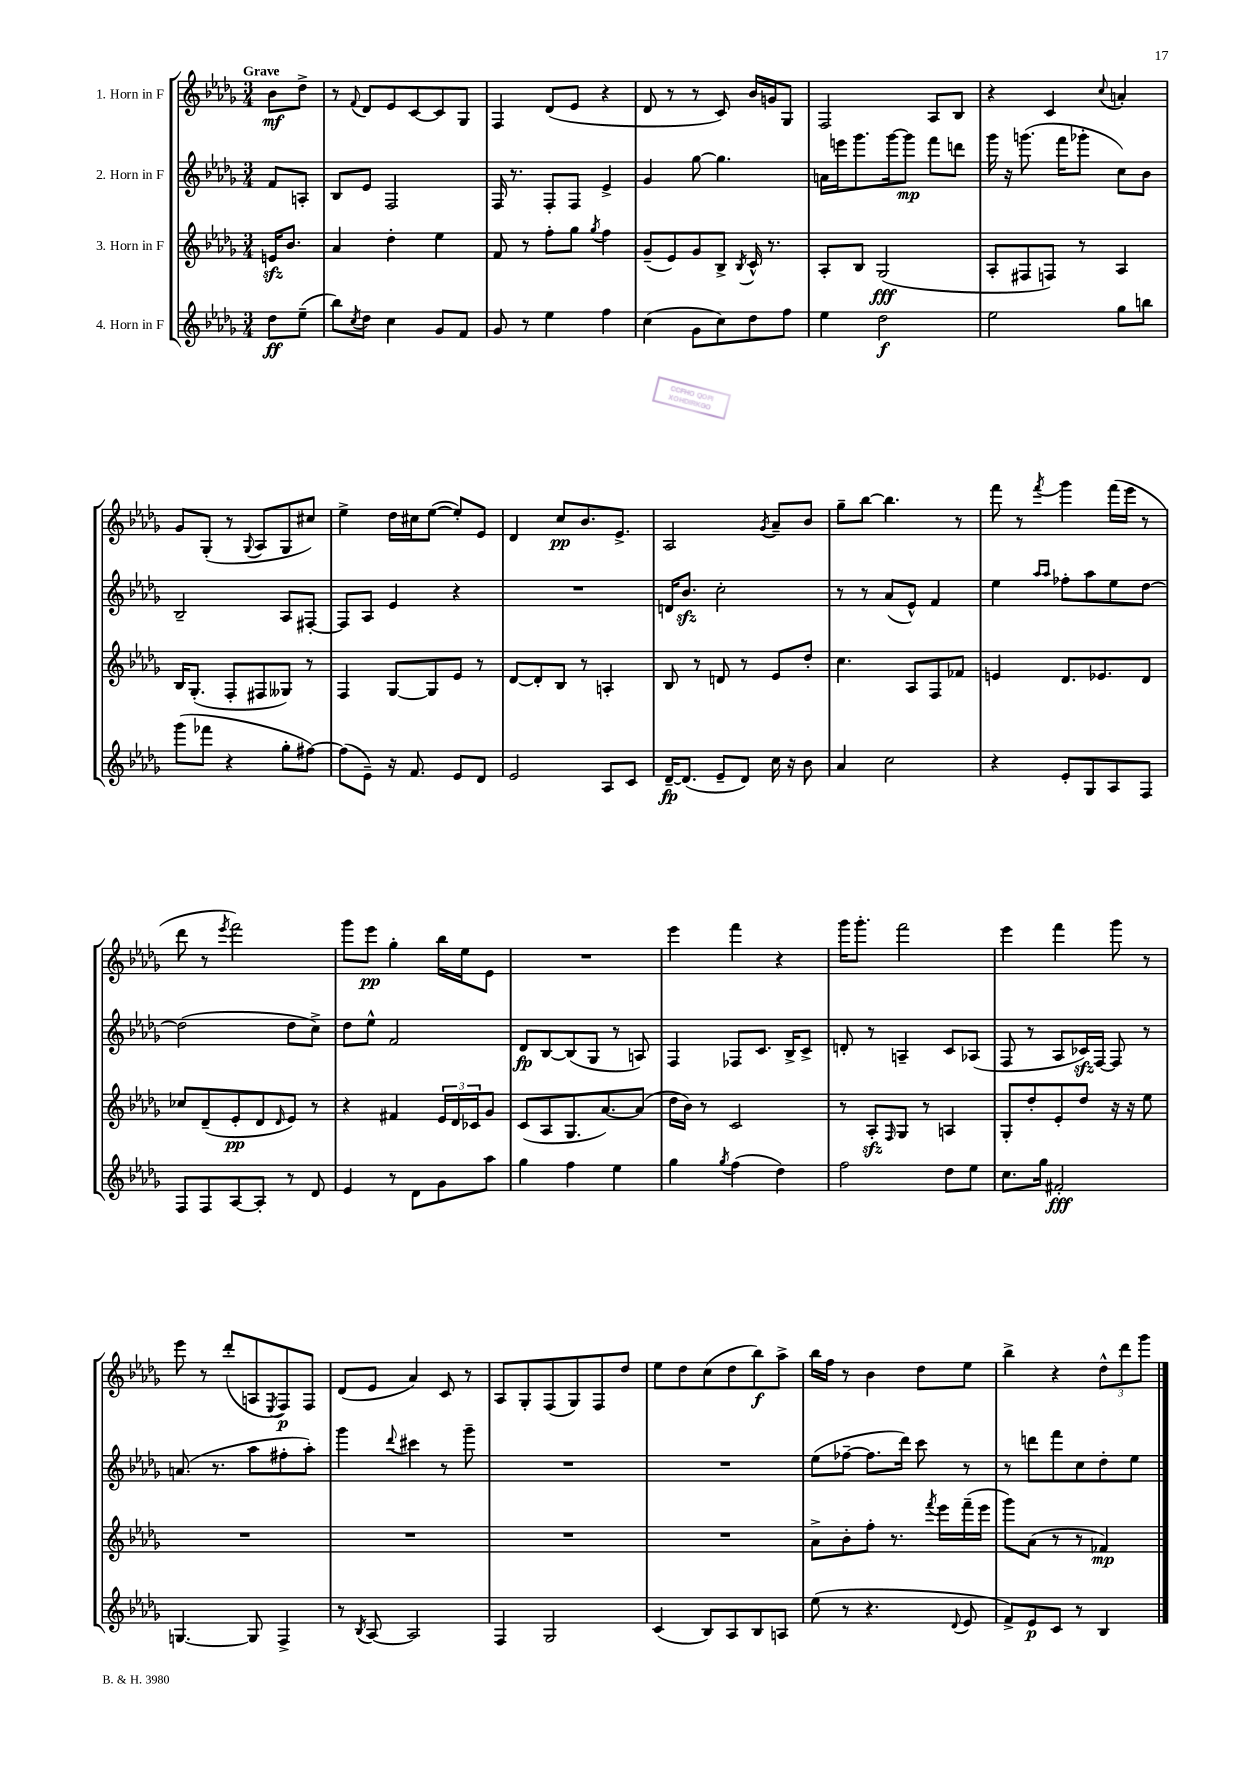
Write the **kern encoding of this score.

**kern	**dynam	**kern	**dynam	**kern	**dynam	**kern	**dynam
*part4	*part4	*part3	*part3	*part2	*part2	*part1	*part1
*staff4	*staff4	*staff3	*staff3	*staff2	*staff2	*staff1	*staff1
*I"4. Horn in F	*	*I"3. Horn in F	*	*I"2. Horn in F	*	*I"1. Horn in F	*
*clefG2	*	*clefG2	*	*clefG2	*	*clefG2	*
*k[b-e-a-d-g-]	*	*k[b-e-a-d-g-]	*	*k[b-e-a-d-g-]	*	*k[b-e-a-d-g-]	*
*M3/4	*	*M3/4	*	*M3/4	*	*M3/4	*
=	=	=	=	=	=	=	=
!	!	!	!	!	!	!LO:TX:a:B:t=Grave	!
8dd-\L	ff	16enzz/KL	.	8f/L	.	8b-\L	mf
.	.	8.b-/J	.	.	.	.	.
(8ee-~\J	.	.	.	8An'/J	.	8dd-^\J	.
=1	=1	=1	=1	=1	=1	=1	=1
8bb-\L)	.	4a-/	.	8B-/L	.	8r	.
8qcc/	.	.	.	.	.	8qqf/	.
8dd-\J	.	.	.	8e-/J	.	8d-/L	.
4cc\	.	4dd-'\	.	2F/	.	8e-/	.
.	.	.	.	.	.	[8c/	.
8g-/L	.	4ee-\	.	.	.	8c/]	.
8f/J	.	.	.	.	.	8G-/J	.
=2	=2	=2	=2	=2	=2	=2	=2
8g-/	.	8f/	.	16F/	.	4F/	.
.	.	.	.	8.r	.	.	.
8r	.	8r	.	.	.	.	.
4ee-\	.	8ff'\L	.	8F'/L	.	(8d-/L	.
.	.	8gg-\J	.	8F/J	.	8e-/J	.
.	.	8qgg-/	.	.	.	.	.
4ff\	.	4ff\	.	4e-^/	.	4r	.
=3	=3	=3	=3	=3	=3	=3	=3
(4cc\	.	(8g-~/L	.	4g-/	.	8d-/	.
.	.	8e-/)	.	.	.	8r	.
8g-\L	.	8g-/	.	[8gg-\	.	8r	.
8cc\)	.	8B-^/J	.	4.gg-\]	.	8c/)	.
.	.	8qB-/	.	.	.	.	.
8dd-\	.	16c^^/	.	.	.	16b-/LL	.
.	.	8.r	.	.	.	16gn/J	.
8ff\J	.	.	.	.	.	8G-/J	.
=4	=4	=4	=4	=4	=4	=4	=4
4ee-\	.	8A-'/L	.	16an\LL	.	2F/	.
.	.	.	.	16eeen\J	.	.	.
.	.	8B-/J	.	8.ggg-\	.	.	.
2dd-\	f	(2G-/	fff	.	.	.	.
.	.	.	.	[16ggg-\k	.	.	.
.	.	.	.	8ggg-\J]	mp	.	.
.	.	.	.	8fff\L	.	8A-/L	.
.	.	.	.	8dddn\J	.	8B-/J	.
=5	=5	=5	=5	=5	=5	=5	=5
2ee-\	.	8A-'/L	.	16ggg-\	.	4r	.
.	.	.	.	16r	.	.	.
.	.	8F#X/	.	(8.gggn\	.	.	.
.	.	8Fn/J)	.	.	.	4c/	.
.	.	.	.	16fff\KL	.	.	.
.	.	8r	.	8ggg-X'\J	.	.	.
.	.	.	.	.	.	8qqcc/	.
8gg-\L	.	4A-/	.	8cc\L)	.	4an'/	.
8bbn\J	.	.	.	8b-\J	.	.	.
!!LO:LB:g=z
=6	=6	=6	=6	=6	=6	=6	=6
(8ggg-\L	.	16B-/KL	.	2B-~/	.	8g-/L	.
.	.	(8.G-'/J	.	.	.	.	.
8fff-X\J	.	.	.	.	.	(8G-'/J	.
4r	.	8F'/L	.	.	.	8r	.
.	.	.	.	.	.	8qqG-/	.
.	.	8F#X/	.	.	.	8A-/L	.
8gg-'\L	.	8G--X/J)	.	8A-/L	.	8G-/	.
[8ff#X\J)	.	8r	.	[8F#X'/J	.	8cc#X/J)	.
=7	=7	=7	=7	=7	=7	=7	=7
(8ff#\L]	.	4F/	.	8F#/L]	.	4ee-^\	.
8e-~\J)	.	.	.	8A-/J	.	.	.
16r	.	[8G-/L	.	4e-/	.	16dd-\LL	.
8.f/	.	.	.	.	.	16cc#X\J	.
.	.	8G-/]	.	.	.	([8ee-\J	.
8e-/L	.	8e-/J	.	4r	.	8ee-'/L])	.
8d-/J	.	8r	.	.	.	8e-/J	.
=8	=8	=8	=8	=8	=8	=8	=8
2e-/	.	[8d-/L	.	2.r	.	4d-/	.
.	.	8d-'/]	.	.	.	.	.
.	.	8B-/J	.	.	.	8cc/L	pp
.	.	8r	.	.	.	8.b-/	.
8A-/L	.	4An'/	.	.	.	.	.
.	.	.	.	.	.	8.e-^/J	.
8c/J	.	.	.	.	.	.	.
=9	=9	=9	=9	=9	=9	=9	=9
[16d-~/KL	fp	8B-/	.	16dn/KL	.	2A-/	.
(8.d-/J]	.	.	.	8.b-zz/J	.	.	.
.	.	8r	.	.	.	.	.
8e-~/L	.	8dn/	.	2cc'\	.	.	.
8d-/J)	.	8r	.	.	.	.	.
.	.	.	.	.	.	8qg-/	.
16cc\	.	8e-/L	.	.	.	8a-~/L	.
16r	.	.	.	.	.	.	.
8b-\	.	8dd-'/J	.	.	.	8b-/J	.
=10	=10	=10	=10	=10	=10	=10	=10
4a-/	.	4.cc\	.	8r	.	8gg-~\L	.
.	.	.	.	8r	.	[8bb-\J	.
2cc\	.	.	.	(8a-/L	.	4.bb-\]	.
.	.	8A-/L	.	8e-^^/J)	.	.	.
.	.	8F/	.	4f/	.	.	.
.	.	8f-X/J	.	.	.	8r	.
=11	=11	=11	=11	=11	=11	=11	=11
4r	.	4en/	.	4ee-\	.	8fff\	.
.	.	.	.	.	.	8r	.
.	.	.	.	16qqaa-/LL	.	.	.
.	.	.	.	16qqaa-/JJ	.	8qfff/	.
8e-'/L	.	8.d-/L	.	8ff-X'\L	.	4ggg-\	.
8G-/	.	.	.	8aa-\	.	.	.
.	.	8.e-X/	.	.	.	.	.
8A-/	.	.	.	8ee-\	.	(16fff\LL	.
.	.	.	.	.	.	16eee-\JJ	.
8F/J	.	8d-/J	.	[8dd-\J	.	8r	.
!!LO:LB:g=z
=12	=12	=12	=12	=12	=12	=12	=12
8F/L	.	8cc-X/L	.	(2dd-\]	.	8ddd-\	.
8F/	.	(8d-~/	.	.	.	8r	.
.	.	.	.	.	.	8qeee-/	.
[8A-/	.	8e-'/	pp	.	.	2fff\)	.
8A-'/J]	.	8d-/	.	.	.	.	.
.	.	16qqd-/	.	.	.	.	.
8r	.	8e-/J)	.	8dd-\L	.	.	.
8d-/	.	8r	.	8cc^\J)	.	.	.
=13	=13	=13	=13	=13	=13	=13	=13
4e-/	.	4r	.	8dd-\L	.	8ggg-\L	.
.	.	.	.	8ee-^^\J	.	8eee-\J	pp
8r	.	4f#X/	.	2f/	.	4gg-'\	.
8d-\L	.	.	.	.	.	.	.
8g-\	.	24e-/LL	.	.	.	16bb-\LL	.
.	.	24d-/	.	.	.	.	.
.	.	.	.	.	.	16ee-\J	.
.	.	24c-X/J	.	.	.	.	.
8aa-\J	.	8g-/J	.	.	.	8e-\J	.
=14	=14	=14	=14	=14	=14	=14	=14
4gg-\	.	(8c/L	.	8d-/L	fp	2.r	.
.	.	8A-/	.	[8B-/	.	.	.
4ff\	.	8.G-/	.	(8B-/]	.	.	.
.	.	.	.	8G-/J	.	.	.
.	.	[8.a-/)	.	.	.	.	.
4ee-\	.	.	.	8r	.	.	.
.	.	(8a-/J]	.	8An/)	.	.	.
=15	=15	=15	=15	=15	=15	=15	=15
4gg-\	.	16dd-\LL	.	4F/	.	4eee-\	.
.	.	16b-\JJ)	.	.	.	.	.
.	.	8r	.	.	.	.	.
8qgg-/	.	.	.	.	.	.	.
(4ff\	.	2c/	.	8F-X/L	.	4fff\	.
.	.	.	.	8.c/J	.	.	.
4dd-\)	.	.	.	.	.	4r	.
.	.	.	.	16B-^/KL	.	.	.
.	.	.	.	8c^/J	.	.	.
=16	=16	=16	=16	=16	=16	=16	=16
2ff\	.	8r	.	8dn'/	.	16ggg-\KL	.
.	.	.	.	.	.	8.ggg-'\J	.
.	.	8A-zz'/L	.	8r	.	.	.
.	.	16qqF/	.	.	.	.	.
.	.	8G-/J	.	4An~/	.	2fff\	.
.	.	8r	.	.	.	.	.
8dd-\L	.	4An/	.	8c/L	.	.	.
8ee-\J	.	.	.	(8A-X/J	.	.	.
=17	=17	=17	=17	=17	=17	=17	=17
8.cc\L	.	8G-'/L	.	8F/	.	4eee-\	.
.	.	8dd-'/	.	8r	.	.	.
16gg-\Jk	.	.	.	.	.	.	.
2f#X'/	fff	8e-'/	.	8A-/L	.	4fff\	.
.	.	8dd-/J	.	16c-Xzz/L)	.	.	.
.	.	.	.	[16F/JJ	.	.	.
.	.	16r	.	8F/]	.	8ggg-\	.
.	.	16r	.	.	.	.	.
.	.	8ee-\	.	8r	.	8r	.
!!LO:LB:g=z
=18	=18	=18	=18	=18	=18	=18	=18
[4.Gn/	.	2.r	.	(8.an/	.	8eee-\	.
.	.	.	.	.	.	8r	.
.	.	.	.	8.r	.	.	.
.	.	.	.	.	.	(8ddd-'/L	.
8G/]	.	.	.	8aa-\L	.	8An/	.
.	.	.	.	.	.	8qE-/	.
4F^/	.	.	.	8ff#X'\	.	8F/)	p
.	.	.	.	8aa-'\J)	.	8F/J	.
=19	=19	=19	=19	=19	=19	=19	=19
8r	.	2.r	.	4ggg-\	.	(8d-/L	.
8qB-/	.	.	.	.	.	.	.
[8A-/	.	.	.	.	.	8e-/J	.
.	.	.	.	8qqddd-/	.	.	.
2A-/]	.	.	.	4ccc#X\	.	4a-/)	.
.	.	.	.	8r	.	8c/	.
.	.	.	.	8ggg-~\	.	8r	.
=20	=20	=20	=20	=20	=20	=20	=20
4F/	.	2.r	.	2.r	.	8A-/L	.
.	.	.	.	.	.	8G-'/	.
2G-/	.	.	.	.	.	(8F/	.
.	.	.	.	.	.	8G-/)	.
.	.	.	.	.	.	8F/	.
.	.	.	.	.	.	8dd-/J	.
=21	=21	=21	=21	=21	=21	=21	=21
(4c/	.	2.r	.	2.r	.	8ee-\L	.
.	.	.	.	.	.	8dd-\	.
8B-/L)	.	.	.	.	.	(8cc\	.
8A-/	.	.	.	.	.	8dd-\	.
8B-/	.	.	.	.	.	8bb-\)	f
8An/J	.	.	.	.	.	8aa-^\J	.
=22	=22	=22	=22	=22	=22	=22	=22
(8ee-\	.	8a-^\L	.	(8ee-\L	.	16bb-\LL	.
.	.	.	.	.	.	16ff\JJ	.
8r	.	8b-'\	.	[8ff-X~\J	.	8r	.
4.r	.	8ff'\J	.	8.ff-\L]	.	4b-\	.
.	.	8.r	.	.	.	.	.
.	.	.	.	16ddd-\Jk)	.	.	.
.	.	.	.	8ccc\	.	8dd-\L	.
.	.	8qfff/	.	.	.	.	.
.	.	16eee-\LL	.	.	.	.	.
8qqd-/	.	.	.	.	.	.	.
8e-/	.	(16fff~\	.	8r	.	8ee-\J	.
.	.	16eee-\JJ	.	.	.	.	.
=23	=23	=23	=23	=23	=23	=23	=23
8f^/L)	.	8ggg-\L)	.	8r	.	4bb-^\	.
8e-/	p	(8a-\J	.	8dddn\L	.	.	.
8c/J	.	8r	.	8fff\	.	4r	.
8r	.	8r	.	8cc\	.	.	.
4B-/	.	4f-X/)	mp	8dd-'\	.	12dd-^^\L	.
.	.	.	.	.	.	12ddd-\	.
.	.	.	.	8ee-\J	.	.	.
.	.	.	.	.	.	12ggg-\J	.
==	==	==	==	==	==	==	==
*-	*-	*-	*-	*-	*-	*-	*-
